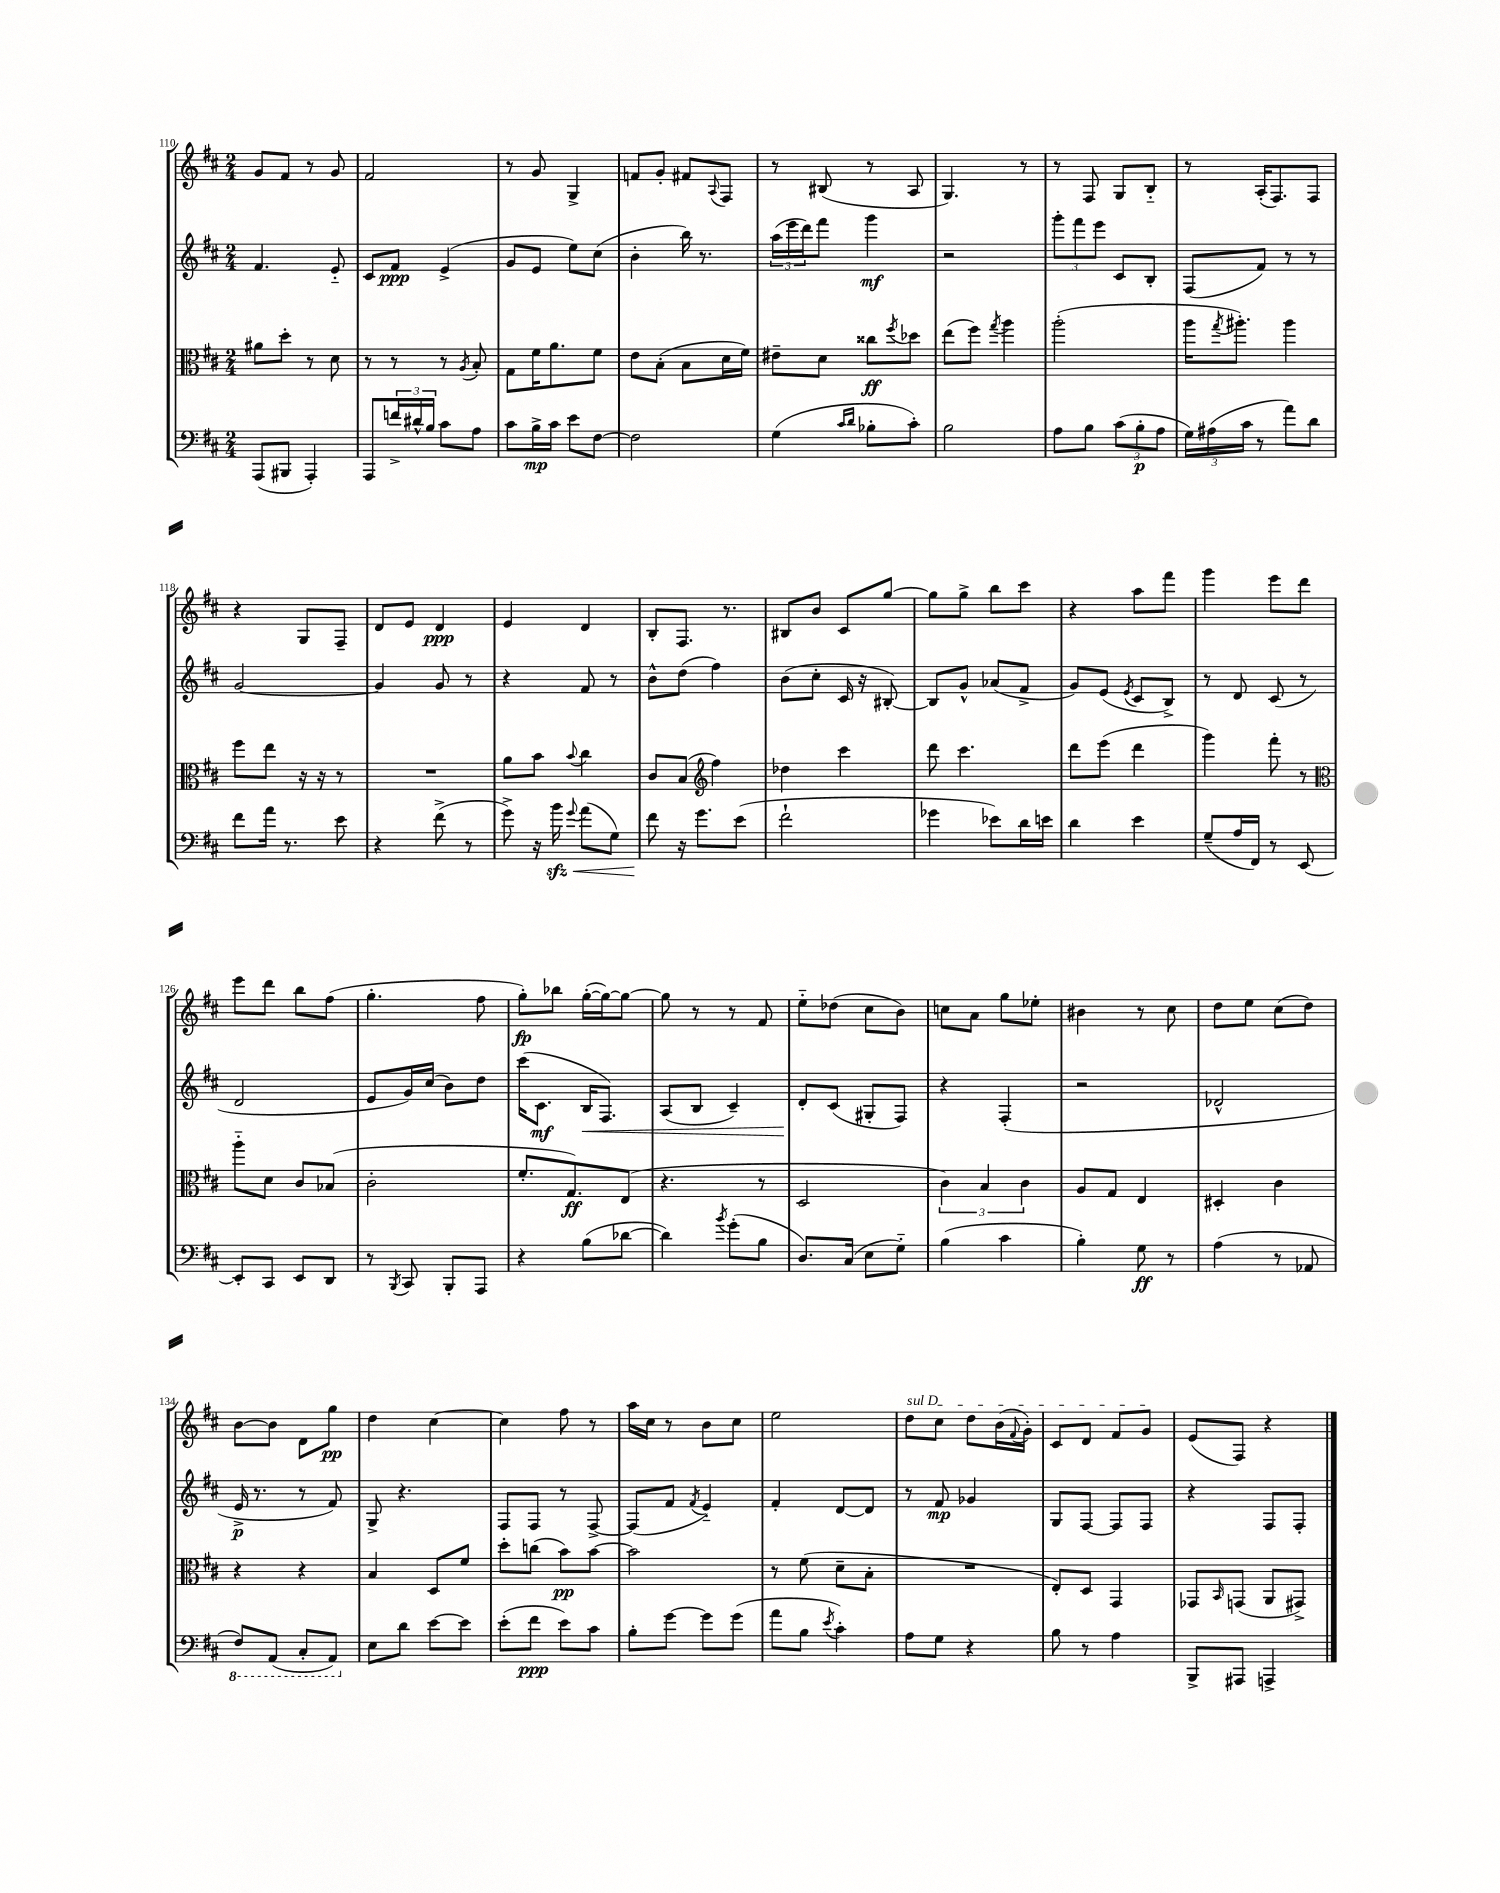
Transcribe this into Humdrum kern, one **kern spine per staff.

**kern	**kern	**kern	**kern
*staff4	*staff3	*staff2	*staff1
*clefF4	*clefC3	*clefG2	*clefG2
*k[f#c#]	*k[f#c#]	*k[f#c#]	*k[f#c#]
*M2/4	*M2/4	*M2/4	*M2/4
(8AAA/L	8a#\L	4.f#/	8g/L
8BBB#/J	8dd'\J	.	8f#/J
4AAA'/)	8r	.	8r
.	8d\	8e'~/	8g/
=	=	=	=
8AAA/L	8r	8c#/L	2f#/
24f^/L	8r	8f#/J	.
24d#^^/	.	.	.
24B/JJ	.	.	.
8c#\L	8r	(4e^/	.
.	8qA/	.	.
8A\J	8B'/	.	.
=	=	=	=
8c#\L	8G\L	8g/L	8r
16B^\L	16f#\K	8e/J	8g/
16c#\JJ	8.a\	.	.
8e\L	.	8ee\L)	4G^/
[8F#\J	8f#\J	(8cc#\J	.
=	=	=	=
2F#\]	8e\L	4b'\	8f/L
.	(8B'\J	.	8g'/J
.	8B\L	16bb\)	8f#/L
.	.	8.r	.
.	.	.	8qqA/
.	16d\L	.	8F#/J
.	16f#\JJ)	.	.
=	=	=	=
(4G\	8e#~\L	(24aa\LL	8r
.	.	24eee\	.
.	.	24ddd\J)	.
.	8d\J	8fff#\J	(8B#/
16qqc#/LL	.	.	.
16qqd/JJ	.	.	.
8B-'\L	8cc##\L	4ggg\	8r
.	8qff#/	.	.
8c#'\J)	8dd-\J	.	8A/
=	=	=	=
2B\	(8ee\L	2r	4.G/)
.	8ff#\J)	.	.
.	8qgg/	.	.
.	4aa\	.	.
.	.	.	8r
=	=	=	=
8A\L	(2aa'\	12ggg'\L	8r
.	.	12fff#\	.
8B\J	.	.	8F#/
.	.	12eee\J	.
(12c#\L	.	8c#/L	8G/L
12B'\	.	.	.
.	.	8B'/J	8B'~/J
12A\J	.	.	.
=	=	=	=
24G\LL)	16aa\LK	(8F#/L	8r
(24A#\	.	.	.
.	8qgg/	.	.
.	8.aa#'\J)	.	.
24c#\JJ	.	.	.
8r	.	8f#/J)	(16A'/LK
.	.	.	8.F#/)
8a\L)	4aa#\	8r	.
8d\J	.	8r	8F#/J
=	=	=	=
8f#\L	8ff#\L	[2g/	4r
16a\Jk	8ee\J	.	.
8.r	.	.	.
.	16r	.	8G/L
.	16r	.	.
8e\	8r	.	8F#~/J
=	=	=	=
4r	2r	4g/]	8d/L
.	.	.	8e/J
(8f#^\	.	8g/	4d/
8r	.	8r	.
=	=	=	=
8g^\)	8a\L	4r	4e/
16r	8b\J	.	.
16b\	.	.	.
8qqg/	8qqb/	.	.
(8a\L	4cc#\	8f#/	4d/
8G\J)	.	8r	.
=	=	=	=
8f#\	8c#/L	8b^^\L	8B'/L
16r	(8B/J	(8dd\J	8.F#/J
8.g\L	.	.	.
*	*clefG2	*	*
.	4ff#\)	4ff#\)	.
.	.	.	8.r
(8e\J	.	.	.
=	=	=	=
2f#`\	4dd-\	(8b\L	8B#/L
.	.	8cc#'\J	8b/J
.	4ccc#\	16c#/	8c#/L
.	.	16r	.
.	.	[8B#'/)	[8gg/J
=	=	=	=
4g-\	8ddd\	8B#/]L	8gg\]L
.	4.ccc#\	8g^^/J	8gg^\J
8e-\L)	.	(8a-/L	8bb\L
16d\L	.	8f#^/J	8ccc#\J
16e\JJ	.	.	.
=	=	=	=
4d\	8ddd\L	8g/L)	4r
.	(8eee\J	(8e/J	.
.	.	8qe/	.
4e\	4ddd\	8c#/L	8aa\L
.	.	8B^/J)	8fff#\J
=	=	=	=
(8G~/L	4ggg\)	8r	4ggg\
16A/L	.	8d/	.
16FF#/JJ)	.	.	.
8r	8fff#'\	(8c#/	8eee\L
[8EE/	8r	8r	8ddd\J
=	=	=	=
*	*clefC3	*	*
8EE'/]L	8aa'~\L	2d/	8eee\L
8CC#/J	8d\J	.	8ddd\J
8EE/L	8c#/L	.	8bb\L
8DD/J	(8B-/J	.	(8ff#\J
=	=	=	=
8r	2c#'\	8e/L	4.gg'\
8qBBB/	.	.	.
8CC#/	.	16g/L)	.
.	.	(16cc#/JJ	.
8BBB'/L	.	8b\L)	.
8AAA/J	.	8dd\J	8ff#\
=	=	=	=
4r	8.f#'/L	(16ccc#\LK	8gg'\L)
.	.	8.c#\J	.
.	.	.	8bb-\J
.	8.G/)	.	.
(8B\L	.	16B/LK	([16gg'\LL
.	.	8.F#/J)	16gg\_J)
[8d-\J	(8E/J	.	8gg\_J
=	=	=	=
4d-\])	4.r	(8A/L	8gg\]
.	.	8B/J	8r
8qb/	.	.	.
(8g'\L	.	4c#~/)	8r
8B\J	8r	.	8f#/
=	=	=	=
8.D/L)	2D/	8d'/L	8ee'~\L
.	.	(8c#/J	(8dd-\J
(16C#/Jk	.	.	.
8E\L	.	8G#'/L	8cc#\L
8G'~\J)	.	8F#/J)	8b\J)
=	=	=	=
(4B\	6c#\)	4r	8cc\L
.	.	.	8a\J
.	6B/	.	.
4c#\	.	(4F#'/	8gg\L
.	6c#\	.	.
.	.	.	8ee-'\J
=	=	=	=
4B'\)	8A/L	2r	4b#\
.	8G/J	.	.
8G\	4E/	.	8r
8r	.	.	8cc#\
=	=	=	=
(4A\	4D#'/	2d-^^/	8dd\L
.	.	.	8ee\J
8r	4c#\	.	(8cc#\L
8AA-/	.	.	8dd\J)
=	=	=	=
8FF#/L)	4r	16e^/	[8b\L
.	.	8.r	.
(8AAA/J	.	.	8b\]J
8CC#'/L	4r	8r	8d\L
8AAA/J)	.	8f#/)	8gg\J
=	=	=	=
8E\L	4B/	8G^/	4dd\
8d\J	.	4.r	.
[8e\L	8D/L	.	[4cc#\
8e\]J	8f#/J	.	.
=	=	=	=
(8e'\L	8dd'\L	8F#/L	4cc#\]
8f#\J	(8cc\J	8F#/J	.
8e\L)	8b\L)	8r	8ff#\
8c#\J	[8b\J	[8F#^/	8r
=	=	=	=
8B'\L	2b\]	(8F#/]L	16aa\LL
.	.	.	16cc#\JJ
[8g\J	.	8f#/J	8r
.	.	8qf#/	.
8g\]L	.	4e'~/)	8b\L
(8g\J	.	.	8cc#\J
=	=	=	=
8a\L	8r	4f#'/	2ee\
8B\J	(8f#\	.	.
8qe/	.	.	.
4c#'\)	8d~\L	[8d/L	.
.	8B'\J	8d/]J	.
=	=	=	=
8A\L	2r	8r	8dd\L
8G\J	.	8f#/	8cc#\J
4r	.	4g-/	8dd\L
.	.	.	(16b\L
.	.	.	8qqf#/
.	.	.	16g'\JJ)
=	=	=	=
8B\	8E'/L)	8G/L	8c#/L
8r	8D/J	[8F#/J	8d/J
4A\	4GG/	8F#/]L	8f#/L
.	.	8F#/J	8g/J
=	=	=	=
8BBB^/L	8GG-/L	4r	(8e/L
.	16qqBB/	.	.
8AAA#/J	(8GG/J	.	8F#/J)
4AAA^/	8AA/L	8F#/L	4r
.	8GG#^/J)	8F#'/J	.
==	==	==	==
*-	*-	*-	*-
